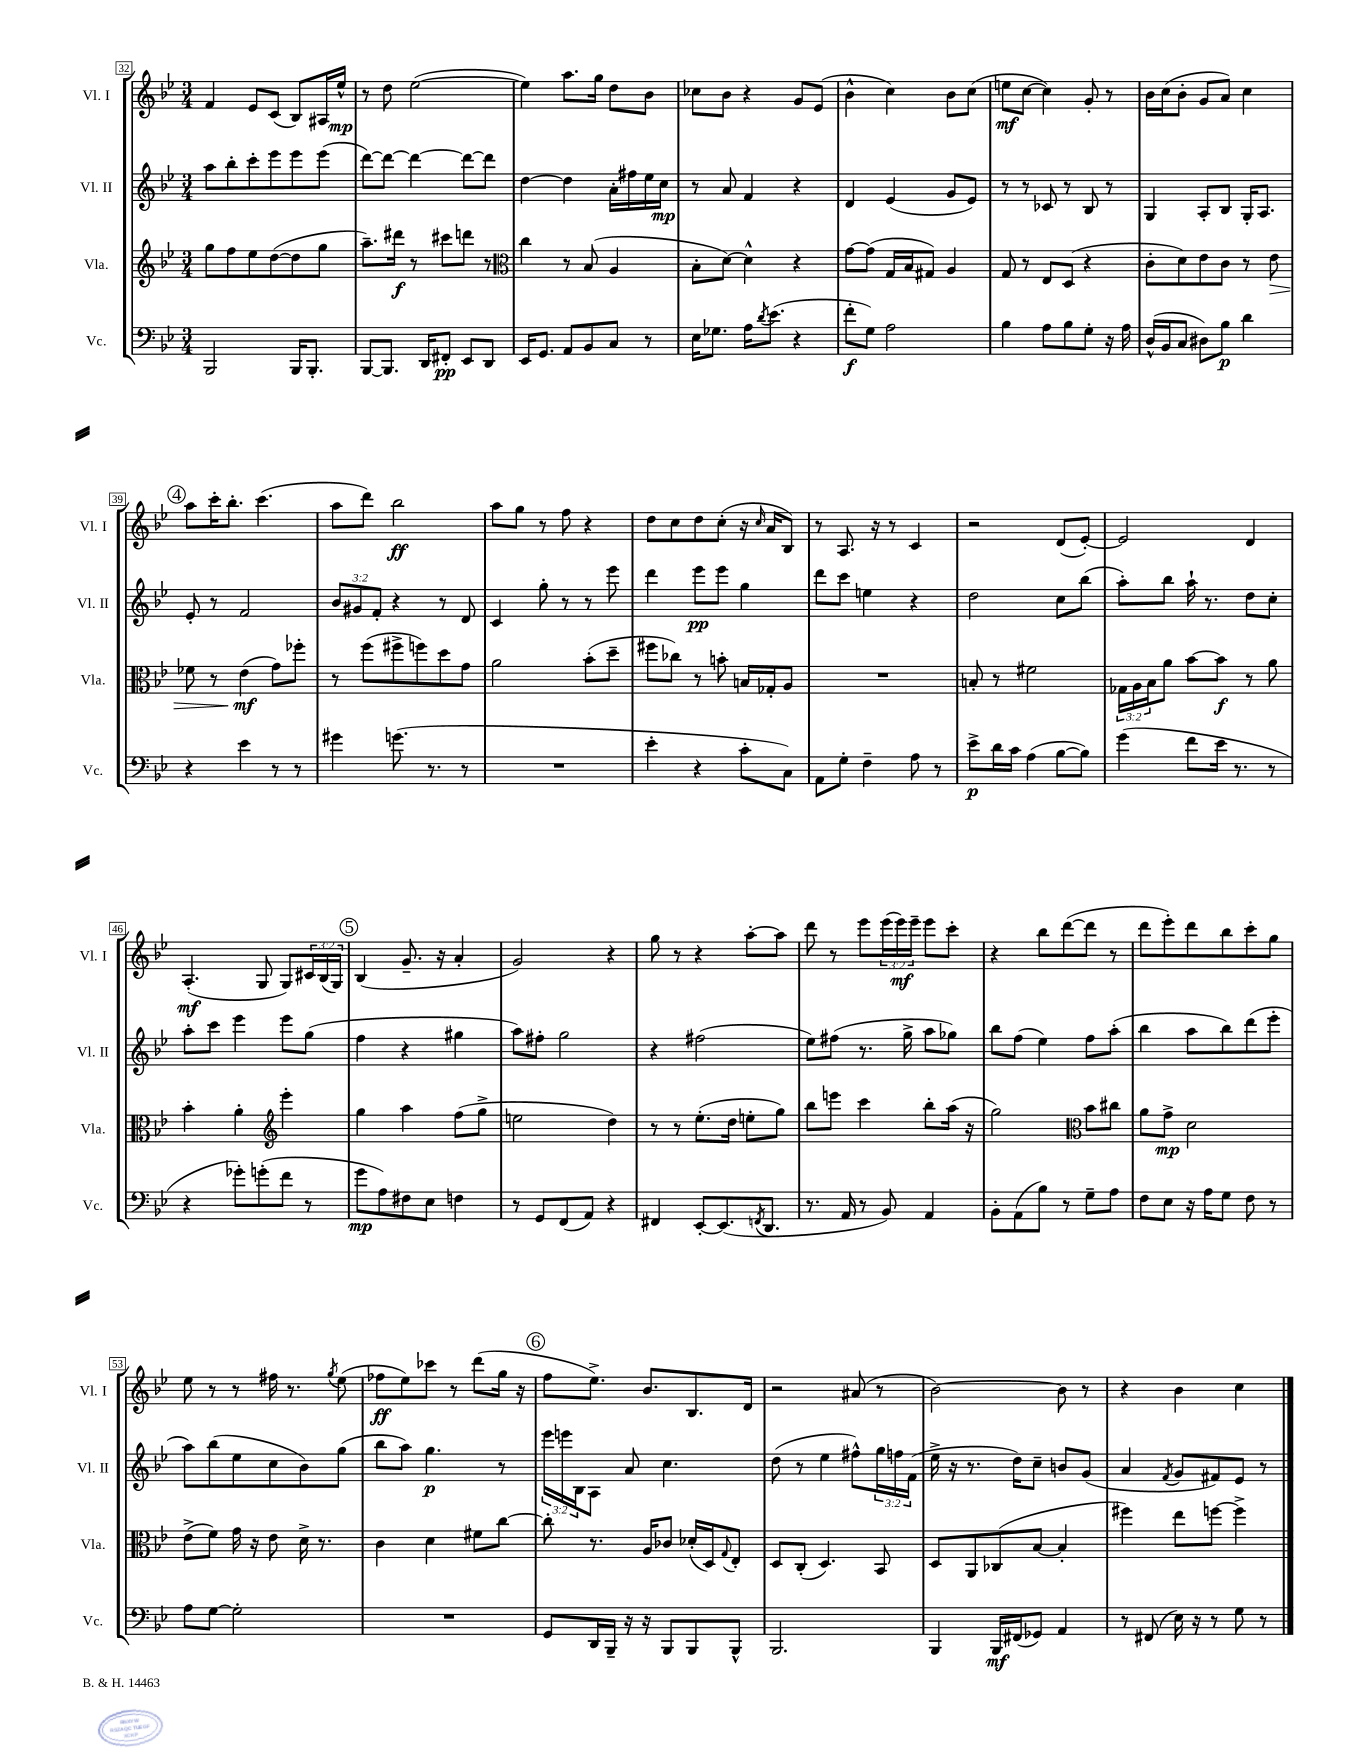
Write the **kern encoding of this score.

**kern	**dynam	**kern	**dynam	**kern	**dynam	**kern	**dynam
*part4	*part4	*part3	*part3	*part2	*part2	*part1	*part1
*staff4	*staff4	*staff3	*staff3	*staff2	*staff2	*staff1	*staff1
*I"Vc.	*	*I"Vla.	*	*I"Vl. II	*	*I"Vl. I	*
*I'Vc.	*	*I'Vla.	*	*I'Vl. II	*	*I'Vl. I	*
*clefF4	*	*clefG2	*	*clefG2	*	*clefG2	*
*k[b-e-]	*	*k[b-e-]	*	*k[b-e-]	*	*k[b-e-]	*
*M3/4	*	*M3/4	*	*M3/4	*	*M3/4	*
=32	=32	=32	=32	=32	=32	=32	=32
2BBB-/	.	8gg\L	.	8aa\L	.	4f/	.
.	.	8ff\	.	8bb-'\	.	.	.
.	.	8ee-\	.	8ccc'\	.	8e-/L	.
.	.	([8dd\	.	8eee-\	.	(8c/J	.
16BBB-/KL	.	8dd\]	.	8eee-\	.	8B-/L)	.
8.BBB-'/J	.	.	.	.	.	.	.
.	.	8gg\J	.	(8eee-\J	.	16A#X/L	.
.	.	.	.	.	.	16ee-^^/JJ	mp
=33	=33	=33	=33	=33	=33	=33	=33
[8BBB-/L	.	8.aa~\L)	.	[8ddd\L)	.	8r	.
8.BBB-/J]	.	.	.	8ddd\J_	.	8dd\	.
.	.	16ddd#X\Jk	f	.	.	.	.
.	.	8r	.	4ddd\_	.	([2ee-\	.
16DD/KL	.	.	.	.	.	.	.
8FF#X'/J	pp	8ccc#X\L	.	.	.	.	.
8EE-/L	.	8dddn\J	.	8ddd\L_	.	.	.
8DD/J	.	8r	.	8ddd\J]	.	.	.
=34	=34	=34	=34	=34	=34	=34	=34
*	*	*clefC3	*	*	*	*	*
16EE-/KL	.	4cc\	.	[4dd\	.	4ee-\])	.
8.GG/J	.	.	.	.	.	.	.
8AA/L	.	8r	.	4dd\]	.	8.aa\L	.
8BB-/	.	(8B-/	.	.	.	.	.
.	.	.	.	.	.	16gg\Jk	.
8C/J	.	4A/	.	16a'\LL	.	8dd\L	.
.	.	.	.	16ff#X\	.	.	.
8r	.	.	.	16ee-\	.	8b-\J	.
.	.	.	.	16cc\JJ	mp	.	.
=35	=35	=35	=35	=35	=35	=35	=35
16E-\KL	.	8B-'\L	.	8r	.	8cc-X\L	.
8.G-X\J	.	.	.	.	.	.	.
.	.	[8d\J)	.	8a/	.	8b-\J	.
16A\KL	.	4d^^\]	.	4f/	.	4r	.
8qd/	.	.	.	.	.	.	.
(8.e-\J	.	.	.	.	.	.	.
4r	.	4r	.	4r	.	8g/L	.
.	.	.	.	.	.	(8e-/J	.
=36	=36	=36	=36	=36	=36	=36	=36
8f'\L	f	[8g\L	.	4d/	.	4b-^^\	.
8G\J)	.	(8g\J]	.	.	.	.	.
2A\	.	16G/LL	.	(4e-/	.	4cc\)	.
.	.	16B-/J	.	.	.	.	.
.	.	8G#X/J)	.	.	.	.	.
.	.	4A/	.	8g/L	.	8b-\L	.
.	.	.	.	8e-/J)	.	(8cc\J	.
=37	=37	=37	=37	=37	=37	=37	=37
4B-\	.	8G/	.	8r	.	8een\L	mf
.	.	8r	.	8r	.	[8cc\J	.
8A\L	.	8E-/L	.	8c-X/	.	4cc\])	.
8B-\	.	(8D/J	.	8r	.	.	.
8G'\J	.	4r	.	8B-/	.	8g'/	.
16r	.	.	.	8r	.	8r	.
16A\	.	.	.	.	.	.	.
=38	=38	=38	=38	=38	=38	=38	=38
(16D^^/LL	.	8c'\L	.	4G/	.	16b-\LL	.
16BB-/J	.	.	.	.	.	(16cc\J	.
8C/J	.	8d\)	.	.	.	8b-'\J	.
8D#X\L)	.	8e-\	.	8A'/L	.	8g/L	.
8B-\J	p	8c\J	.	8B-/J	.	8a/J)	.
4d\	.	8r	.	16G'/KL	.	4cc\	.
.	.	.	.	8.A/J	.	.	.
!	!	!	!LO:HP:b	!	!	!	!
.	.	8e-\	>	.	.	.	.
!!LO:LB:g=z
!!LO:REH:place=s1:t=4
=39	=39	=39	=39	=39	=39	=39	=39
4r	.	8f-X\	.	8e-'/	.	8aa\L	.
.	.	8r	.	8r	.	16ccc'\K	.
.	.	.	.	.	.	8.bb-'\J	.
4e-\	.	(4e-\	mf	2f/	.	.	.
.	.	.	.	.	.	(4.ccc\	.
8r	.	8g\L)	]	.	.	.	.
8r	.	8ff-X'\J	.	.	.	.	.
=40	=40	=40	=40	=40	=40	=40	=40
4g#X\	.	8r	.	12b-/L	.	8aa\L	.
.	.	.	.	12g#X/	.	.	.
.	.	(8ff\L	.	.	.	8ddd\J)	.
.	.	.	.	12f'/J	.	.	.
(8.gn\	.	8ff#X^\	.	4r	.	2bb-\	ff
.	.	8ffn\)	.	.	.	.	.
8.r	.	.	.	.	.	.	.
.	.	8dd\	.	8r	.	.	.
8r	.	8g\J	.	8d/	.	.	.
=41	=41	=41	=41	=41	=41	=41	=41
2.r	.	2a\	.	4c/	.	8aa\L	.
.	.	.	.	.	.	8gg\J	.
.	.	.	.	8gg'\	.	8r	.
.	.	.	.	8r	.	8ff\	.
.	.	(8b-'\L	.	8r	.	4r	.
.	.	8dd~\J	.	8eee-\	.	.	.
=42	=42	=42	=42	=42	=42	=42	=42
4e-'\	.	8ff#X\L	.	4ddd\	.	8dd\L	.
.	.	8cc-X\J)	.	.	.	8cc\	.
4r	.	8r	.	8eee-\L	pp	8dd\	.
.	.	8bn'\	.	8eee-\J	.	(8cc'\J	.
8c'\L	.	16Bn/LL	.	4gg\	.	16r	.
.	.	.	.	.	.	16qqcc/	.
.	.	16G-X'/J	.	.	.	16a/KL	.
8C\J)	.	8A/J	.	.	.	8B-/J)	.
=43	=43	=43	=43	=43	=43	=43	=43
8AA\L	.	2.r	.	8ddd\L	.	8r	.
8G'\J	.	.	.	8ccc\J	.	8.A/	.
4F~\	.	.	.	4een\	.	.	.
.	.	.	.	.	.	16r	.
.	.	.	.	.	.	8r	.
8A\	.	.	.	4r	.	4c/	.
8r	.	.	.	.	.	.	.
=44	=44	=44	=44	=44	=44	=44	=44
8e-^\L	p	8Bn'/	.	2dd\	.	2r	.
16d\L	.	8r	.	.	.	.	.
16c\JJ	.	.	.	.	.	.	.
(4A\	.	2f#X\	.	.	.	.	.
[8B-\L	.	.	.	8cc\L	.	(8d/L	.
8B-\J])	.	.	.	(8bb-\J	.	[8e-'/J)	.
=45	=45	=45	=45	=45	=45	=45	=45
(4g\	.	24G-X\LL	.	8aa'\L)	.	2e-/]	.
.	.	24A\	.	.	.	.	.
.	.	24B-\J	.	.	.	.	.
.	.	8a\J	.	8bb-\J	.	.	.
8f\L	.	[8b-\L	.	16aa`\	.	.	.
.	.	.	.	8.r	.	.	.
16e-\Jk	.	8b-\J]	f	.	.	.	.
8.r	.	.	.	.	.	.	.
.	.	8r	.	8dd\L	.	4d/	.
8r	.	8a\	.	8cc'\J	.	.	.
!!LO:LB:g=z
=46	=46	=46	=46	=46	=46	=46	=46
4r	.	4b-'\	.	8aa'\L	.	(4.A'/	mf
.	.	.	.	8ccc\J	.	.	.
8g-X'\L)	.	4a'\	.	4eee-\	.	.	.
(8gn'\	.	.	.	.	.	8G/	.
*	*	*clefG2	*	*	*	*	*
8f\J	.	4eee-'\	.	8eee-\L	.	8G/L)	.
8r	.	.	.	(8gg\J	.	24c#X/L	.
.	.	.	.	.	.	(24B-/	.
.	.	.	.	.	.	24G/JJ)	.
!!LO:REH:place=s1:t=5
=47	=47	=47	=47	=47	=47	=47	=47
8g\L	mp	4gg\	.	4ff\	.	(4B-/	.
8A\)	.	.	.	.	.	.	.
8F#X\	.	4aa\	.	4r	.	8.g~/	.
8E-\J	.	.	.	.	.	.	.
.	.	.	.	.	.	16r	.
4Fn\	.	(8ff\L	.	4gg#X\	.	4a'/	.
.	.	8gg^\J	.	.	.	.	.
=48	=48	=48	=48	=48	=48	=48	=48
8r	.	2een\	.	8aa\L)	.	2g/)	.
8GG/L	.	.	.	8ff#X'\J	.	.	.
(8FF/	.	.	.	2gg\	.	.	.
8AA/J)	.	.	.	.	.	.	.
4r	.	4dd\)	.	.	.	4r	.
=49	=49	=49	=49	=49	=49	=49	=49
4FF#X/	.	8r	.	4r	.	8gg\	.
.	.	8r	.	.	.	8r	.
[8EE-'/L	.	(8.ee-'\L	.	(2ff#X\	.	4r	.
(8.EE-/]	.	.	.	.	.	.	.
.	.	16dd\Jk	.	.	.	.	.
.	.	8een'\L	.	.	.	[8aa'\L	.
8qFFn/	.	.	.	.	.	.	.
8.DD/J	.	.	.	.	.	.	.
.	.	8gg\J)	.	.	.	8aa\J]	.
=50	=50	=50	=50	=50	=50	=50	=50
8.r	.	8bb-\L	.	8ee-\L)	.	8ddd\	.
.	.	8eeen\J	.	(8ff#X\J	.	8r	.
16AA/	.	.	.	.	.	.	.
8r	.	4ccc\	.	8.r	.	8eee-\L	.
8BB-/)	.	.	.	.	.	(24eee-\L	.
.	.	.	.	.	.	24eee-\)	mf
.	.	.	.	16gg^\	.	.	.
.	.	.	.	.	.	24eee-~\JJ	.
4AA/	.	8bb-'\L	.	8aa\L	.	8eee-\L	.
.	.	(16aa\Jk	.	8gg-X\J)	.	8ccc'\J	.
.	.	16r	.	.	.	.	.
=51	=51	=51	=51	=51	=51	=51	=51
8BB-'\L	.	2gg\)	.	8bb-\L	.	4r	.
(8AA\	.	.	.	(8ff\J	.	.	.
8B-\J)	.	.	.	4ee-\)	.	8bb-\L	.
8r	.	.	.	.	.	([8ddd\	.
*	*	*clefC3	*	*	*	*	*
8G~\L	.	8b-\L	.	8ff\L	.	8ddd\J]	.
8A\J	.	8cc#X\J	.	(8aa'\J	.	8r	.
=52	=52	=52	=52	=52	=52	=52	=52
8F\L	.	8a\L	.	4bb-\	.	8ddd\L	.
8E-\J	.	8g^\J	mp	.	.	8eee-'\)	.
16r	.	2d\	.	8aa\L	.	8ddd\	.
16A\KL	.	.	.	.	.	.	.
8G\J	.	.	.	8bb-\)	.	8bb-\	.
8F\	.	.	.	(8ddd\	.	8ccc'\	.
8r	.	.	.	8eee-'\J	.	8gg\J	.
!!LO:LB:g=z
=53	=53	=53	=53	=53	=53	=53	=53
8A\L	.	(8e-^\L	.	8aa\L)	.	8ee-\	.
[8G\J	.	8f\J)	.	(8bb-\	.	8r	.
2G'\]	.	16g\	.	8ee-\	.	8r	.
.	.	16r	.	.	.	.	.
.	.	8e-\	.	8cc\	.	16ff#X\	.
.	.	.	.	.	.	8.r	.
.	.	16d^\	.	8b-\)	.	.	.
.	.	8.r	.	.	.	.	.
.	.	.	.	.	.	8qgg/	.
.	.	.	.	(8gg\J	.	(8ee-\	.
=54	=54	=54	=54	=54	=54	=54	=54
2.r	.	4c\	.	8bb-\L	.	8ff-X\L	ff
.	.	.	.	8aa\J)	.	8ee-\)	.
.	.	4d\	.	4.gg\	p	8ccc-X\J	.
.	.	.	.	.	.	8r	.
.	.	8f#X\L	.	.	.	(8ddd\L	.
.	.	[8cc\J	.	8r	.	16gg\Jk	.
.	.	.	.	.	.	16r	.
!!LO:REH:place=s1:t=6
=55	=55	=55	=55	=55	=55	=55	=55
8GG/L	.	8cc'\]	.	24eee-\LL	.	8ff\L	.
.	.	.	.	24eeen\	.	.	.
.	.	.	.	24B-\J	.	.	.
16DD/L	.	8.r	.	8A\J	.	8.ee-^\J)	.
16BBB-~/JJ	.	.	.	.	.	.	.
16r	.	.	.	8a/	.	.	.
16r	.	16A/KL	.	.	.	8.b-/L	.
8BBB-/L	.	8c-X/J	.	4.cc\	.	.	.
8BBB-/	.	(16d-X'/LL	.	.	.	8.B-/	.
.	.	16D/J)	.	.	.	.	.
.	.	8qqG/	.	.	.	.	.
8BBB-^^/J	.	8E-'/J	.	.	.	.	.
.	.	.	.	.	.	16d/Jk	.
=56	=56	=56	=56	=56	=56	=56	=56
2.BBB-/	.	8D/L	.	(8dd\	.	2r	.
.	.	(8C'/J	.	8r	.	.	.
.	.	4.D/)	.	4ee-\	.	.	.
.	.	.	.	8ff#X^^\L)	.	(8a#X/	.
.	.	8BB-/	.	24gg\L	.	8r	.
.	.	.	.	24ffn\	.	.	.
.	.	.	.	(24f\JJ	.	.	.
=57	=57	=57	=57	=57	=57	=57	=57
4BBB-/	.	8D/L	.	16ee-^\	.	[2b-\)	.
.	.	.	.	16r	.	.	.
.	.	8AA/	.	8.r	.	.	.
16BBB-/LL	mf	(8C-X/	.	.	.	.	.
(16FF#X/J	.	.	.	16dd\KL)	.	.	.
8GG-X/J)	.	[8B-/J	.	8cc~\J	.	.	.
4AA/	.	4B-'/]	.	8bn/L	.	8b-\]	.
.	.	.	.	(8g/J	.	8r	.
=58	=58	=58	=58	=58	=58	=58	=58
8r	.	4ff#X\)	.	4a/	.	4r	.
(8FF#X/	.	.	.	.	.	.	.
.	.	.	.	8qf/	.	.	.
16E-\)	.	8ee-\L	.	8g/L	.	4b-\	.
16r	.	.	.	.	.	.	.
8r	.	[8ffn\J	.	8f#X/)	.	.	.
8G\	.	4ff^\]	.	8e-/J	.	4cc\	.
8r	.	.	.	8r	.	.	.
==	==	==	==	==	==	==	==
*-	*-	*-	*-	*-	*-	*-	*-
